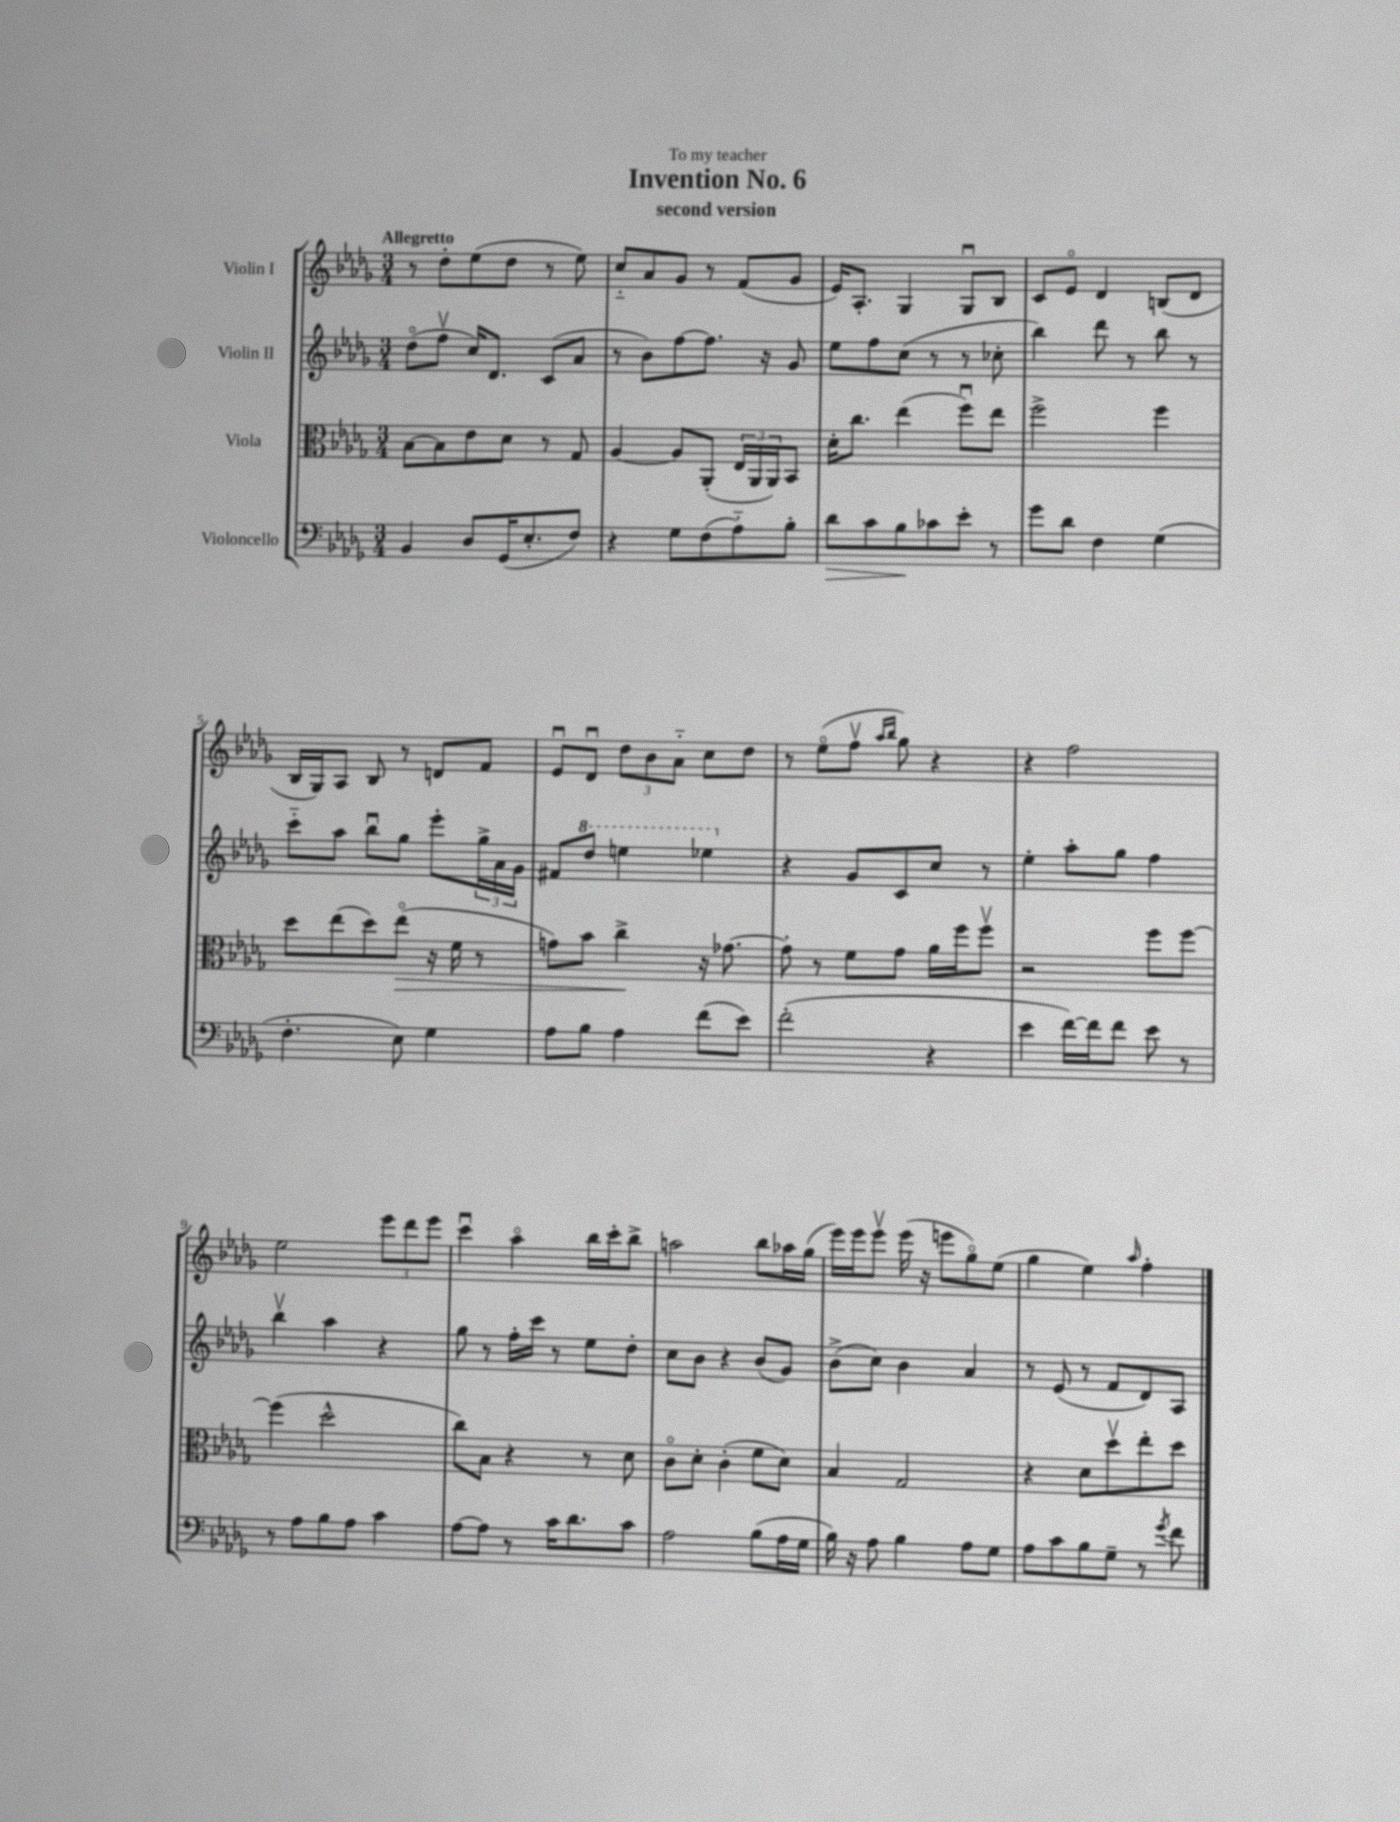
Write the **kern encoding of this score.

**kern	**kern	**kern	**kern
*staff4	*staff3	*staff2	*staff1
*clefF4	*clefC3	*clefG2	*clefG2
*k[b-e-a-d-g-]	*k[b-e-a-d-g-]	*k[b-e-a-d-g-]	*k[b-e-a-d-g-]
*M3/4	*M3/4	*M3/4	*M3/4
4BB-	[8B-	(8dd-o	8r
.	8B-]	8ffv	8dd-'
8D-	8e-	16cc)	(8ee-
.	.	8.d-	.
(16GG-	8d-	.	8dd-
8.E-'	.	.	.
.	8r	(8c	8r
8F)	8G-	8a-	8ee-)
=	=	=	=
4r	[4A-	8r	8cc'~
.	.	8b-)	8a-
8G-	8A-]	[8ff	8g-
(8F	(8AA-'	8.ff]	8r
8A-'~)	24E-	.	(8f
.	24AA-	.	.
.	.	16r	.
.	24AA-)	.	.
8B-'	8BB-	8g-	8g-
=	=	=	=
8d-	16d-'	8ee-	16e-)
.	8.cc	.	8.A-'
8c	.	8ff	.
8B-	(4ee-	(8cc	4G-
8c-	.	8r	.
8e-'	8ffu)	8r	8G-u
8r	8ee-	8cc-'	8B-
=	=	=	=
8g-	2ff^	4bb-)	8c
8d-	.	.	8e-o
4F	.	8ddd-	4d-
.	.	8r	.
(4G-	4ff	8bb-	(8B
.	.	8r	8d-
=	=	=	=
4.F'	8dd-	8ccc'~	16B-
.	.	.	16G-)
.	(8ee-	8aa-	8A-
.	8dd-)	8bb-u	8B-
8E-)	(8ee-o	8gg-	8r
4G-	16r	8eee-'	8d
.	16f	.	.
.	8r	24gg-^	8f
.	.	24a-	.
.	.	24g-	.
=	=	=	=
8A-	8g)	8f#	8e-u
8B-	8b-	8ddd-	8d-u
4A-	4cc^	4eee	12dd-
.	.	.	12b-
.	.	.	12a-'~
(8f	16r	4eee-	8cc
.	[8.g-	.	.
8e-)	.	.	8dd-
=	=	=	=
(2f'	8g-']	4r	8r
.	8r	.	(8ee-o
.	8f	8g-	8ffv
.	.	.	16qqaa-
.	.	.	16qqbb-
.	8g-	8c	8gg-)
4r	16a-	8cc	4r
.	16ff	.	.
.	8ffv	8r	.
=	=	=	=
4e-	2r	4ee-'	4r
[16f)	.	8aa-'	2ff
16f]	.	.	.
8f	.	8gg-	.
8e-	8ff	4ff	.
8r	[8ff	.	.
=	=	=	=
8r	(4ff]	4bb-v	2ee-
8A-	.	.	.
8B-	2dd-^^	4aa-	.
8A-	.	.	.
4c	.	4r	12eee-
.	.	.	12ddd-
.	.	.	12eee-
=	=	=	=
[8A-	8cc)	8gg-	4cccu
8A-]	8B-	8r	.
8r	4r	16ff'	4aa-o
.	.	16ccc	.
16c	.	8r	.
8.d-	.	.	.
.	8r	8ee-	16bb-
.	.	.	16ccc'
8c	8d-	8dd-'	8bb-^
=	=	=	=
2A-	8co	8cc	2aa
.	8d-'	8b-	.
.	(4c'	4r	.
(8B-	8f	(8b-	8bb-
16A-	8d-)	8g-)	16aa-
16G-	.	.	(16gg-
=	=	=	=
16B-)	4B-	(8b-^	16eee-)
16r	.	.	16eee-
8A-	.	8cc)	8eee-v
4B-	2G-	4b-	(16eee-
.	.	.	16r
.	.	.	8eee
8A-	.	4a-	8gg-o)
8G-	.	.	(8ee-
=	=	=	=
8A-	4r	8r	4gg-
8c	.	(8e-	.
8B-	8d-	8r	4ee-)
8G-~	8dd-v	8f	.
.	.	.	16qqaa-
8r	8ee-'	8d-)	4ff'
8qg-	.	.	.
8f	8dd-	8A-	.
==	==	==	==
*-	*-	*-	*-
